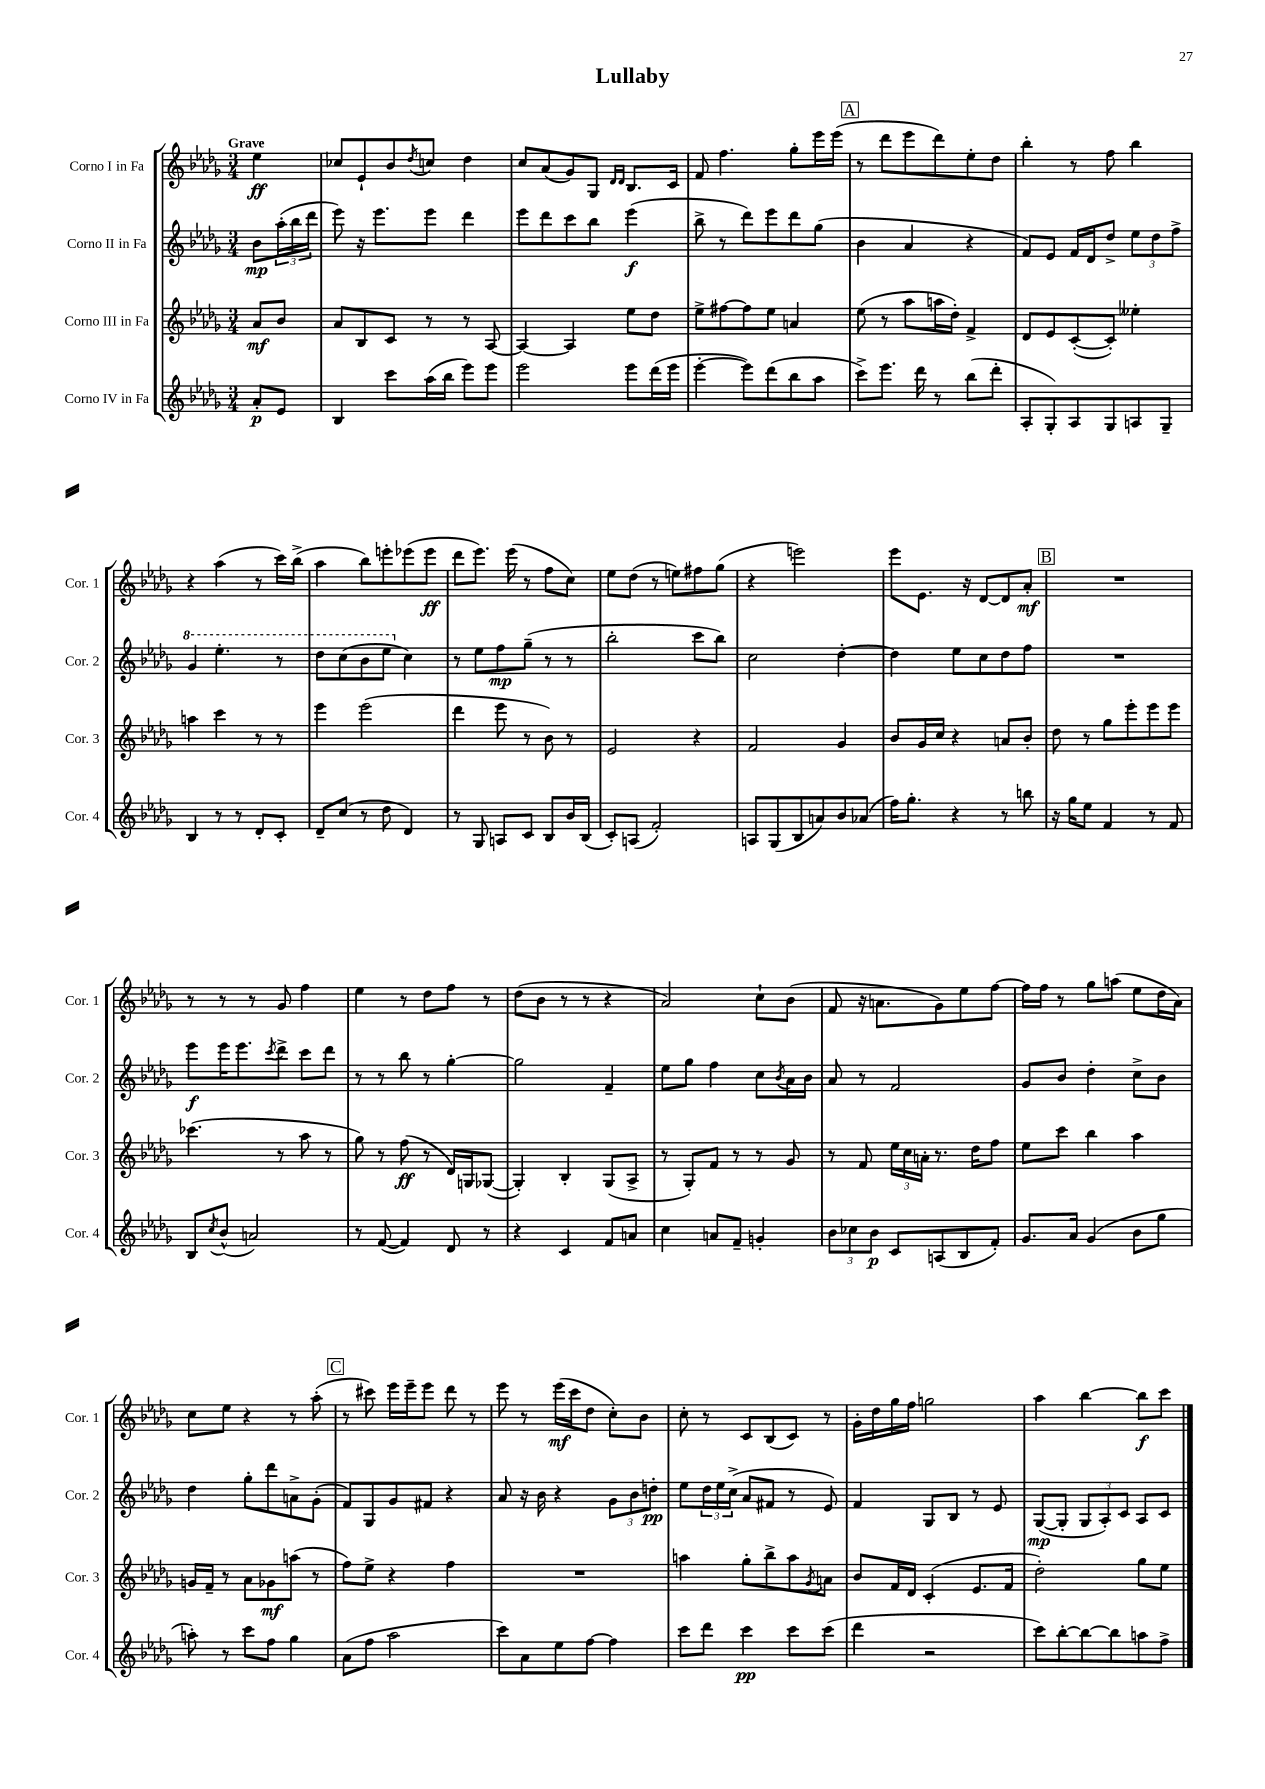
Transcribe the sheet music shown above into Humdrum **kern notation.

**kern	**dynam	**kern	**dynam	**kern	**dynam	**kern	**dynam
*part4	*part4	*part3	*part3	*part2	*part2	*part1	*part1
*staff4	*staff4	*staff3	*staff3	*staff2	*staff2	*staff1	*staff1
*I"Corno IV in Fa	*	*I"Corno III in Fa	*	*I"Corno II in Fa	*	*I"Corno I in Fa	*
*I'Cor. 4	*	*I'Cor. 3	*	*I'Cor. 2	*	*I'Cor. 1	*
*clefG2	*	*clefG2	*	*clefG2	*	*clefG2	*
*k[b-e-a-d-g-]	*	*k[b-e-a-d-g-]	*	*k[b-e-a-d-g-]	*	*k[b-e-a-d-g-]	*
*M3/4	*	*M3/4	*	*M3/4	*	*M3/4	*
=	=	=	=	=	=	=	=
!	!	!	!	!	!	!LO:TX:a:B:t=Grave	!
8a-'/L	p	8a-/L	mf	8b-\L	mp	4ee-\	ff
8e-/J	.	8b-/J	.	(24aa-'\L	.	.	.
.	.	.	.	24bb-\	.	.	.
.	.	.	.	24ddd-\JJ	.	.	.
=1	=1	=1	=1	=1	=1	=1	=1
4B-/	.	8a-/L	.	8eee-\)	.	8cc-X/L	.
.	.	8B-/	.	16r	.	8e-`/	.
.	.	.	.	8.eee-\L	.	.	.
8ccc\L	.	8c/J	.	.	.	8b-/	.
.	.	.	.	.	.	8qdd-/	.
(16aa-\L	.	8r	.	8eee-\J	.	8ccn/J	.
16bb-\JJ	.	.	.	.	.	.	.
8eee-\L)	.	8r	.	4ddd-\	.	4dd-\	.
8eee-\J	.	[8A-/	.	.	.	.	.
=2	=2	=2	=2	=2	=2	=2	=2
2eee-\	.	4A-/_	.	8eee-\L	.	8cc/L	.
.	.	.	.	8ddd-\	.	(8a-/	.
.	.	4A-/]	.	8ccc\	.	8g-/)	.
.	.	.	.	8bb-\J	.	8G-/J	.
.	.	.	.	.	.	16qqd-/LL	.
.	.	.	.	.	.	16qqd-/JJ	.
8eee-\L	.	8ee-\L	.	(4eee-\	f	8.B-/L	.
(16ddd-\L	.	8dd-\J	.	.	.	.	.
16eee-\JJ	.	.	.	.	.	16c/Jk	.
=3	=3	=3	=3	=3	=3	=3	=3
[4eee-'\	.	8ee-^\L	.	8bb-^\	.	8f/	.
.	.	[8ff#X\	.	8r	.	4.ff\	.
8eee-\L])	.	8ff#\]	.	8ddd-\L)	.	.	.
(8ddd-\	.	8ee-\J	.	8eee-\	.	.	.
8bb-\	.	4an/	.	8ddd-\	.	8gg-'\L	.
8aa-\J	.	.	.	(8gg-\J	.	16eee-\L	.
.	.	.	.	.	.	(16eee-\JJ	.
!!LO:REH:place=s1:t=A
=4	=4	=4	=4	=4	=4	=4	=4
8ccc^\L)	.	(8ee-\	.	4b-\	.	8r	.
8.eee-\J	.	8r	.	.	.	8ddd-\L	.
.	.	8aa-\L	.	4a-/	.	8eee-\	.
16ddd-\	.	.	.	.	.	.	.
8r	.	16aan\L	.	.	.	8ddd-\)	.
.	.	16dd-'\JJ)	.	.	.	.	.
(8bb-\L	.	4f^/	.	4r	.	8ee-'\	.
8ddd-'\J	.	.	.	.	.	8dd-\J	.
=5	=5	=5	=5	=5	=5	=5	=5
8A-'/L	.	8d-/L	.	8f/L)	.	4bb-'\	.
8G-'/)	.	8e-/	.	8e-/J	.	.	.
8A-/	.	([8c'/	.	16f/LL	.	8r	.
.	.	.	.	16d-/J	.	.	.
8G-/	.	8c'/J])	.	8dd-^/J	.	8ff\	.
8An/	.	4ee--X'\	.	12ee-\L	.	4bb-\	.
.	.	.	.	12dd-\	.	.	.
8G-~/J	.	.	.	.	.	.	.
.	.	.	.	12ff^\J	.	.	.
!!LO:LB:g=z
=6	=6	=6	=6	=6	=6	=6	=6
*	*	*	*	*8va	*	*	*
4B-/	.	4aan\	.	4gg-/	.	4r	.
8r	.	4ccc\	.	4.eee-'\	.	(4aa-\	.
8r	.	.	.	.	.	.	.
8d-'/L	.	8r	.	.	.	8r	.
8c'/J	.	8r	.	8r	.	16ccc\LL)	.
.	.	.	.	.	.	(16bb-^\JJ	.
=7	=7	=7	=7	=7	=7	=7	=7
8d-~/L	.	4eee-\	.	8ddd-\L	.	4aa-\	.
(8cc/J	.	.	.	(8ccc\	.	.	.
8r	.	(2eee-\	.	8bb-\	.	8bb-\L)	.
8dd-\	.	.	.	8eee-\J	.	8eeen'\	.
*	*	*	*	*X8va	*	*	*
4d-/)	.	.	.	4cc\)	.	(8eee-X\	.
.	.	.	.	.	.	8eee-\J	ff
=8	=8	=8	=8	=8	=8	=8	=8
8r	.	4ddd-\	.	8r	.	8ddd-\L	.
8G-/	.	.	.	8ee-\L	.	8.eee-\J)	.
8An/L	.	8eee-\	.	8ff\	mp	.	.
.	.	.	.	.	.	(16eee-\	.
8c/J	.	8r	.	(8gg-~\J	.	8r	.
8B-/L	.	8b-\)	.	8r	.	8ff\L	.
16b-/L	.	8r	.	8r	.	8cc\J)	.
(16B-/JJ	.	.	.	.	.	.	.
=9	=9	=9	=9	=9	=9	=9	=9
8c'/L)	.	2e-/	.	2bb-'\	.	8ee-\L	.
(8An/J	.	.	.	.	.	(8dd-\J	.
2f'/)	.	.	.	.	.	8r	.
.	.	.	.	.	.	8een\L)	.
.	.	4r	.	8ccc\L	.	8ff#X\	.
.	.	.	.	8bb-\J)	.	(8gg-\J	.
=10	=10	=10	=10	=10	=10	=10	=10
8An/L	.	2f/	.	2cc\	.	4r	.
(8G-/	.	.	.	.	.	.	.
8B-/	.	.	.	.	.	2eeen\)	.
8an/)	.	.	.	.	.	.	.
8b-/	.	4g-/	.	[4dd-'\	.	.	.
(8a-X/J	.	.	.	.	.	.	.
=11	=11	=11	=11	=11	=11	=11	=11
16ff\KL)	.	8b-/L	.	4dd-\]	.	8eee-\L	.
8.gg-'\J	.	.	.	.	.	.	.
.	.	16g-/L	.	.	.	8.e-\J	.
.	.	16cc/JJ	.	.	.	.	.
4r	.	4r	.	8ee-\L	.	.	.
.	.	.	.	.	.	16r	.
.	.	.	.	8cc\	.	[8d-/L	.
8r	.	8an/L	.	8dd-\	.	8d-/]	.
8bbn\	.	8b-'/J	.	8ff\J	.	8a-'/J	mf
!!LO:REH:place=s1:t=B
=12	=12	=12	=12	=12	=12	=12	=12
16r	.	8dd-\	.	2.r	.	2.r	.
16gg-\KL	.	.	.	.	.	.	.
8ee-\J	.	8r	.	.	.	.	.
4f/	.	8gg-\L	.	.	.	.	.
.	.	8eee-'\	.	.	.	.	.
8r	.	8eee-\	.	.	.	.	.
8f/	.	8eee-\J	.	.	.	.	.
!!LO:LB:g=z
=13	=13	=13	=13	=13	=13	=13	=13
8B-/L	.	(4.ccc-X\	.	8eee-\L	f	8r	.
8qcc/	.	.	.	.	.	.	.
(8b-^^/J	.	.	.	16eee-\K	.	8r	.
.	.	.	.	8.eee-\	.	.	.
2an/)	.	.	.	.	.	8r	.
.	.	.	.	8qccc/	.	.	.
.	.	8r	.	8ddd-^\J	.	8g-/	.
.	.	8aa-\	.	8ccc\L	.	4ff\	.
.	.	8r	.	8ddd-\J	.	.	.
=14	=14	=14	=14	=14	=14	=14	=14
8r	.	8gg-\)	.	8r	.	4ee-\	.
([8f/	.	8r	.	8r	.	.	.
4f/])	.	(8ff\	ff	8bb-\	.	8r	.
.	.	8r	.	8r	.	8dd-\L	.
8d-/	.	16d-/LL)	.	[4gg-'\	.	8ff\J	.
.	.	16Gn/J	.	.	.	.	.
8r	.	([8G-X/J	.	.	.	8r	.
=15	=15	=15	=15	=15	=15	=15	=15
4r	.	4G-'/])	.	2gg-\]	.	(8dd-\L	.
.	.	.	.	.	.	8b-\J	.
4c/	.	4B-'/	.	.	.	8r	.
.	.	.	.	.	.	8r	.
8f/L	.	(8G-/L	.	4f~/	.	4r	.
8an/J	.	8A-^/J	.	.	.	.	.
=16	=16	=16	=16	=16	=16	=16	=16
4cc\	.	8r	.	8ee-\L	.	2a-/)	.
.	.	8G-'/L)	.	8gg-\J	.	.	.
8an/L	.	8f/J	.	4ff\	.	.	.
8f~/J	.	8r	.	.	.	.	.
4gn'/	.	8r	.	8cc\L	.	8cc`\L	.
.	.	.	.	8qb-/	.	.	.
.	.	8g-/	.	16a-\L	.	(8b-\J	.
.	.	.	.	16b-\JJ	.	.	.
=17	=17	=17	=17	=17	=17	=17	=17
12b-\L	.	8r	.	8a-/	.	8f/	.
12cc-X\	.	.	.	.	.	.	.
.	.	8f/	.	8r	.	16r	.
12b-\J	p	.	.	.	.	.	.
.	.	.	.	.	.	8.an\L	.
8c/L	.	24ee-\LL	.	2f/	.	.	.
.	.	24cc\	.	.	.	.	.
.	.	24an'\JJ	.	.	.	.	.
(8An/	.	8.r	.	.	.	8g-\)	.
8B-/	.	.	.	.	.	8ee-\	.
.	.	16dd-\KL	.	.	.	.	.
8f'/J)	.	8ff\J	.	.	.	[8ff\J	.
=18	=18	=18	=18	=18	=18	=18	=18
8.g-/L	.	8ee-\L	.	8g-/L	.	16ff\LL]	.
.	.	.	.	.	.	16ff\JJ	.
.	.	8ccc\J	.	8b-/J	.	8r	.
16a-/Jk	.	.	.	.	.	.	.
(4g-/	.	4bb-\	.	4dd-'\	.	8gg-\L	.
.	.	.	.	.	.	(8aan\J	.
8b-\L	.	4aa-\	.	8cc^\L	.	8ee-\L	.
8gg-\J	.	.	.	8b-\J	.	16dd-\L	.
.	.	.	.	.	.	16a-\JJ)	.
!!LO:LB:g=z
=19	=19	=19	=19	=19	=19	=19	=19
8aan'\)	.	16gn/LL	.	4dd-\	.	8cc\L	.
.	.	16f~/JJ	.	.	.	.	.
8r	.	8r	.	.	.	8ee-\J	.
8ccc\L	.	8a-\L	.	8gg-'\L	.	4r	.
8ff\J	.	8g-X\	mf	8ddd-\	.	.	.
4gg-\	.	(8aan\J	.	8an^\	.	8r	.
.	.	8r	.	(8g-'\J	.	(8aa-'\	.
!!LO:REH:place=s1:t=C
=20	=20	=20	=20	=20	=20	=20	=20
(8a-\L	.	8ff\L)	.	8f/L)	.	8r	.
8ff\J	.	8ee-^\J	.	8G-/	.	8ccc#X\)	.
2aa-\	.	4r	.	8g-/	.	16eee-\LL	.
.	.	.	.	.	.	16eee-~\J	.
.	.	.	.	8f#X/J	.	8eee-\J	.
.	.	4ff\	.	4r	.	8ddd-\	.
.	.	.	.	.	.	8r	.
=21	=21	=21	=21	=21	=21	=21	=21
8ccc\L)	.	2.r	.	8a-/	.	8eee-\	.
8a-\	.	.	.	16r	.	8r	.
.	.	.	.	16b-\	.	.	.
8ee-\	.	.	.	4r	.	(16eee-\LL	mf
.	.	.	.	.	.	16ccc\J	.
[8ff\J	.	.	.	.	.	8dd-\J	.
4ff\]	.	.	.	12g-\L	.	8cc'\L)	.
.	.	.	.	12b-\	.	.	.
.	.	.	.	.	.	8b-\J	.
.	.	.	.	12ddn'\J	pp	.	.
=22	=22	=22	=22	=22	=22	=22	=22
8ccc\L	.	4aan\	.	8ee-\L	.	8cc'\	.
8ddd-\J	.	.	.	24dd-\L	.	8r	.
.	.	.	.	24ee-\	.	.	.
.	.	.	.	(24cc^\JJ	.	.	.
4ccc\	pp	8gg-'\L	.	8a-/L	.	8c/L	.
.	.	8bb-^\	.	8f#X/J	.	(8B-/	.
8ccc\L	.	8aa\	.	8r	.	8c/J)	.
.	.	8qg-/	.	.	.	.	.
(8ccc\J	.	8an\J	.	8e-/)	.	8r	.
=23	=23	=23	=23	=23	=23	=23	=23
4ddd-\	.	8b-/L	.	4f/	.	16g-'\LL	.
.	.	.	.	.	.	16dd-\	.
.	.	16f/L	.	.	.	16gg-\	.
.	.	16d-/JJ	.	.	.	16ff\JJ	.
2r	.	(4c'/	.	8G-/L	.	2ggn\	.
.	.	.	.	8B-/J	.	.	.
.	.	8.e-/L	.	8r	.	.	.
.	.	.	.	8e-/	.	.	.
.	.	16f/Jk	.	.	.	.	.
=24	=24	=24	=24	=24	=24	=24	=24
8ccc\L)	.	2dd-'\)	.	([8G-/L	mp	4aa-\	.
[8bb-'\	.	.	.	8G-'/J]	.	.	.
8bb-\_	.	.	.	12G-/L	.	[4bb-\	.
.	.	.	.	12A-'/)	.	.	.
8bb-\]	.	.	.	.	.	.	.
.	.	.	.	12c/J	.	.	.
8aan\	.	8gg-\L	.	8A-/L	.	8bb-\L]	f
8ff^\J	.	8ee-\J	.	8c/J	.	8ccc\J	.
==	==	==	==	==	==	==	==
*-	*-	*-	*-	*-	*-	*-	*-
